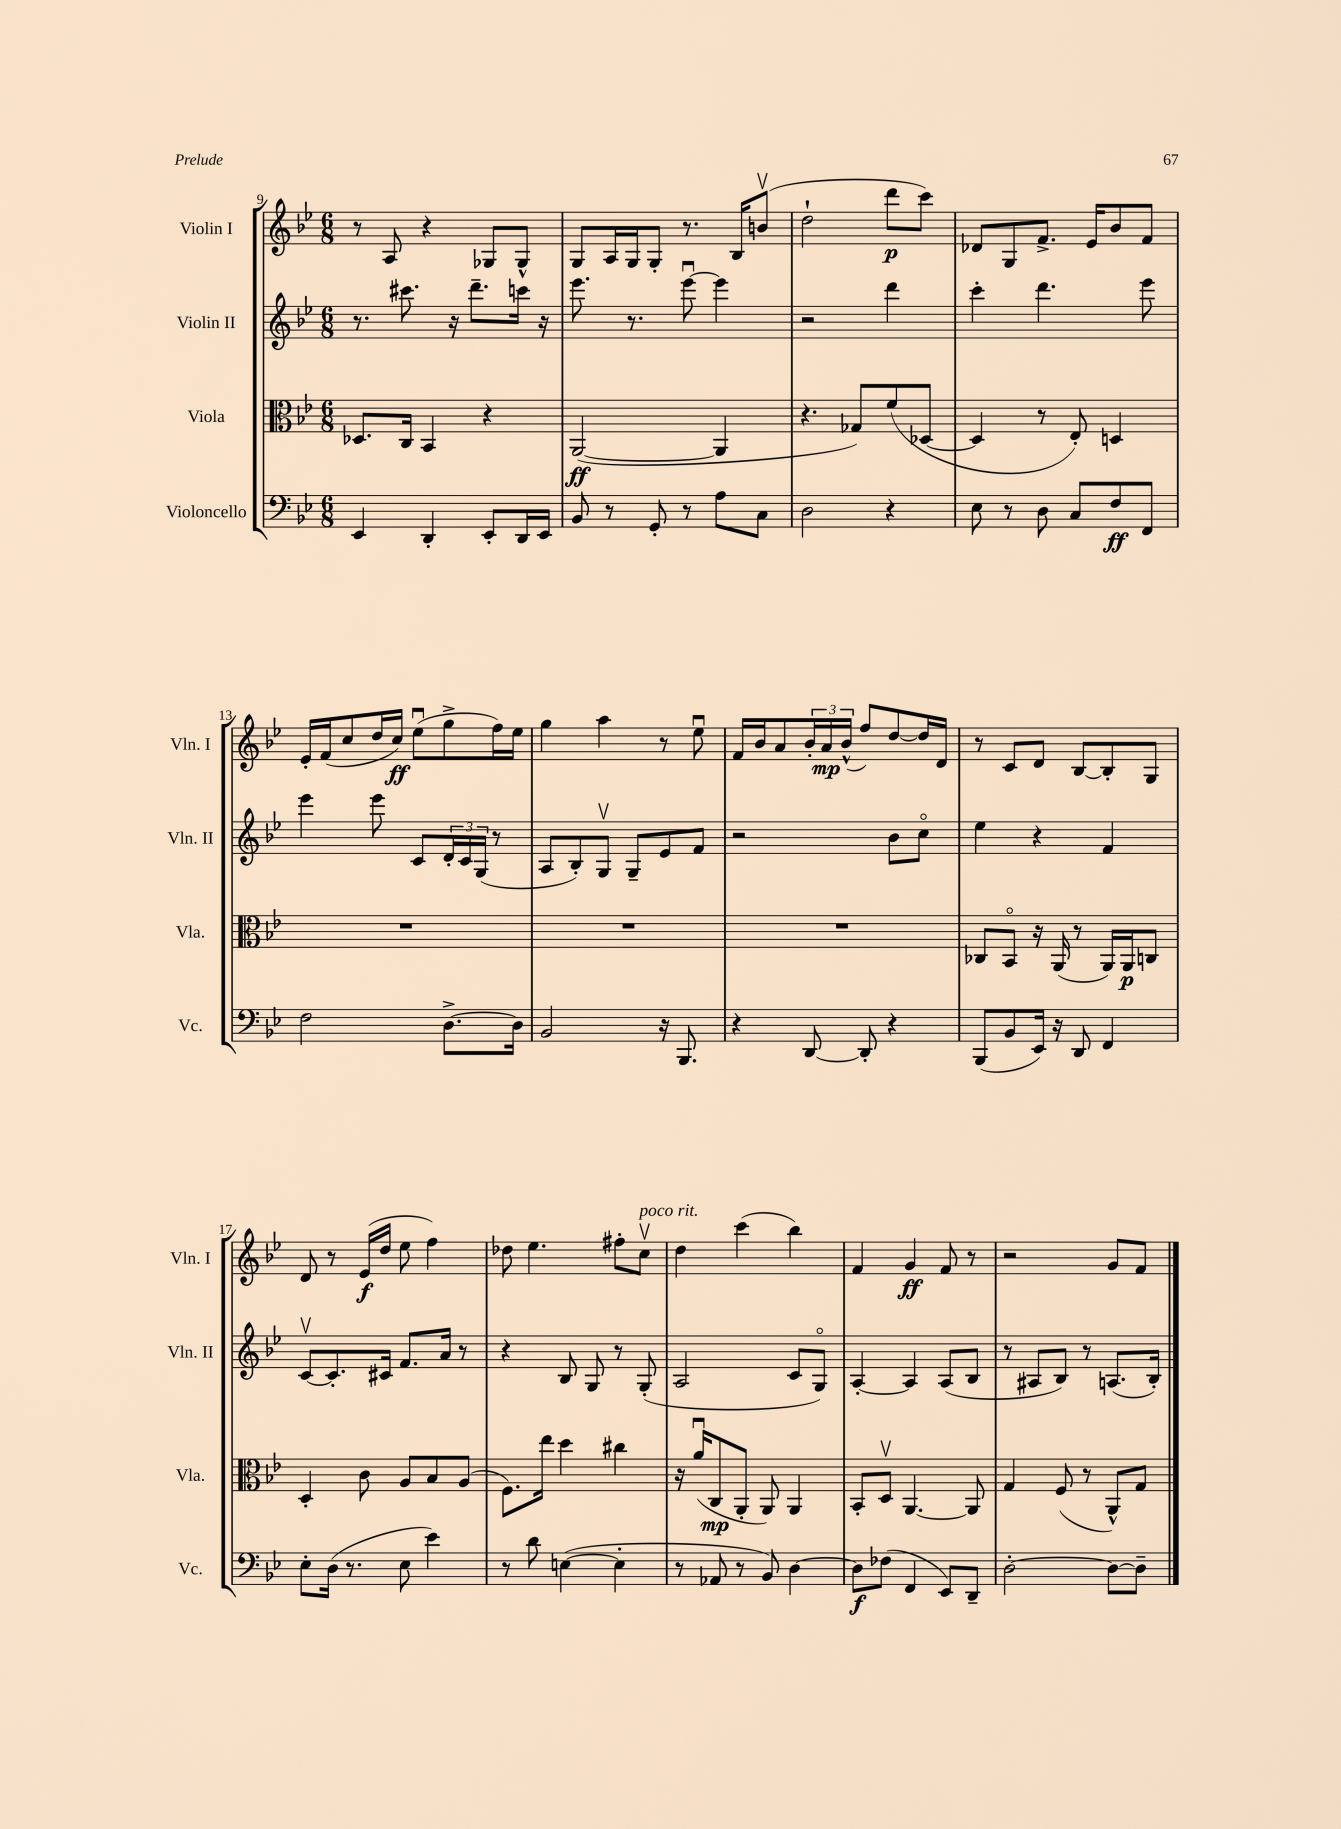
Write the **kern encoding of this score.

**kern	**kern	**kern	**kern
*staff4	*staff3	*staff2	*staff1
*clefF4	*clefC3	*clefG2	*clefG2
*k[b-e-]	*k[b-e-]	*k[b-e-]	*k[b-e-]
*M6/8	*M6/8	*M6/8	*M6/8
4EE-/	8.D-/L	8.r	8r
.	.	.	8A/
.	16C/Jk	8.ccc#\	.
4DD'/	4BB-/	.	4r
.	.	16r	.
.	.	8.ddd~\L	.
8EE-'/L	4r	.	8G-/L
16DD/L	.	16ccc\Jk	8G-^^/J
16EE-/JJ	.	16r	.
=	=	=	=
8BB-/	([2AA/	8.eee-\	8G/L
8r	.	.	16A/L
.	.	8.r	16G/J
8GG'/	.	.	8G'/J
8r	.	[8eee-u\	8.r
8A\L	4AA/]	4eee-\]	.
.	.	.	16B-/LK
8C\J	.	.	(8bv/J
=	=	=	=
2D\	4.r	2r	2dd`\
.	8G-/L)	.	.
4r	(8f/	4ddd\	8ddd\L
.	[8D-/J	.	8ccc\J)
=	=	=	=
8E-\	4D-/]	4ccc'\	8d-/L
8r	.	.	8G/
8D\	8r	4.ddd\	8.f^/J
8C/L	8E-'/)	.	.
.	.	.	16e-/LK
8F/	4D/	.	8b-/
8FF/J	.	8eee-\	8f/J
=	=	=	=
2F\	2.r	4eee-\	16e-'/LL
.	.	.	(16f/J
.	.	.	8cc/
.	.	8eee-\	16dd/L
.	.	.	16cc/JJ)
.	.	8c/L	(8ee-u\L
[8.D^\L	.	24d'/L	8gg^\
.	.	24c/	.
.	.	(24G/JJ	.
.	.	8r	16ff\L)
16D\]Jk	.	.	16ee-\JJ
=	=	=	=
2BB-/	2.r	8A/L	4gg\
.	.	8B-'/)	.
.	.	8Gv/J	4aa\
.	.	8G~/L	.
16r	.	8e-/	8r
8.BBB-/	.	.	.
.	.	8f/J	8ee-u\
=	=	=	=
4r	2.r	2r	16f/LL
.	.	.	16b-/J
.	.	.	8a/
[8DD/	.	.	24b-'/L
.	.	.	24a/
.	.	.	(24b-^^/JJ
8DD'/]	.	.	8ff/L)
4r	.	8b-\L	[8dd/
.	.	8cco\J	16dd/]L
.	.	.	16d/JJ
=	=	=	=
(8BBB-/L	8C-/L	4ee-\	8r
8BB-/	8BB-o/J	.	8c/L
16EE-/Jk)	16r	4r	8d/J
16r	(16AA/	.	.
8DD/	8r	.	[8B-/L
4FF/	16AA/LL)	4f/	8B-'/]
.	16AA/J	.	.
.	8C/J	.	8G/J
=	=	=	=
8E-'\L	4D'/	[8cv/L	8d/
(16D\Jk	.	8.c'/]	8r
8.r	.	.	.
.	8c\	.	(16e-/LL
.	.	16c#/Jk	16dd/JJ
8E-\	8A/L	8.f/L	8ee-\
4e-\)	8B-/	.	4ff\)
.	.	16a/Jk	.
.	(8A/J	8r	.
=	=	=	=
8r	8.F\L)	4r	8dd-\
8d\	.	.	4.ee-\
.	16ee-\Jk	.	.
([4E\	4dd\	8B-/	.
.	.	8G/	.
4E'\]	4cc#\	8r	8ff#'\L
.	.	(8G'/	8ccv\J
=	=	=	=
8r	16r	2A/	4dd\
.	(16au/LK	.	.
8AA-/	8C/	.	.
8r	8AA'/J	.	(4ccc\
8BB-/)	8AA/)	.	.
[4D\	4AA/	8c/L	4bb-\)
.	.	8Go/J)	.
=	=	=	=
8D\]L	8BB-'/L	[4A'/	4f/
(8F-\J	8Dv/J	.	.
4FF/	[4.AA/	4A/]	4g/
8EE-/L)	.	(8A/L	8f/
8DD~/J	8AA/]	8B-/J	8r
=	=	=	=
[2D'\	4G/	8r	2r
.	.	8A#/L	.
.	(8F/	8B-/J)	.
.	8r	8r	.
8D\_L	8AA^^/L)	(8.A/L	8g/L
8D~\]J	8G/J	.	8f/J
.	.	16B-'/Jk)	.
==	==	==	==
*-	*-	*-	*-
